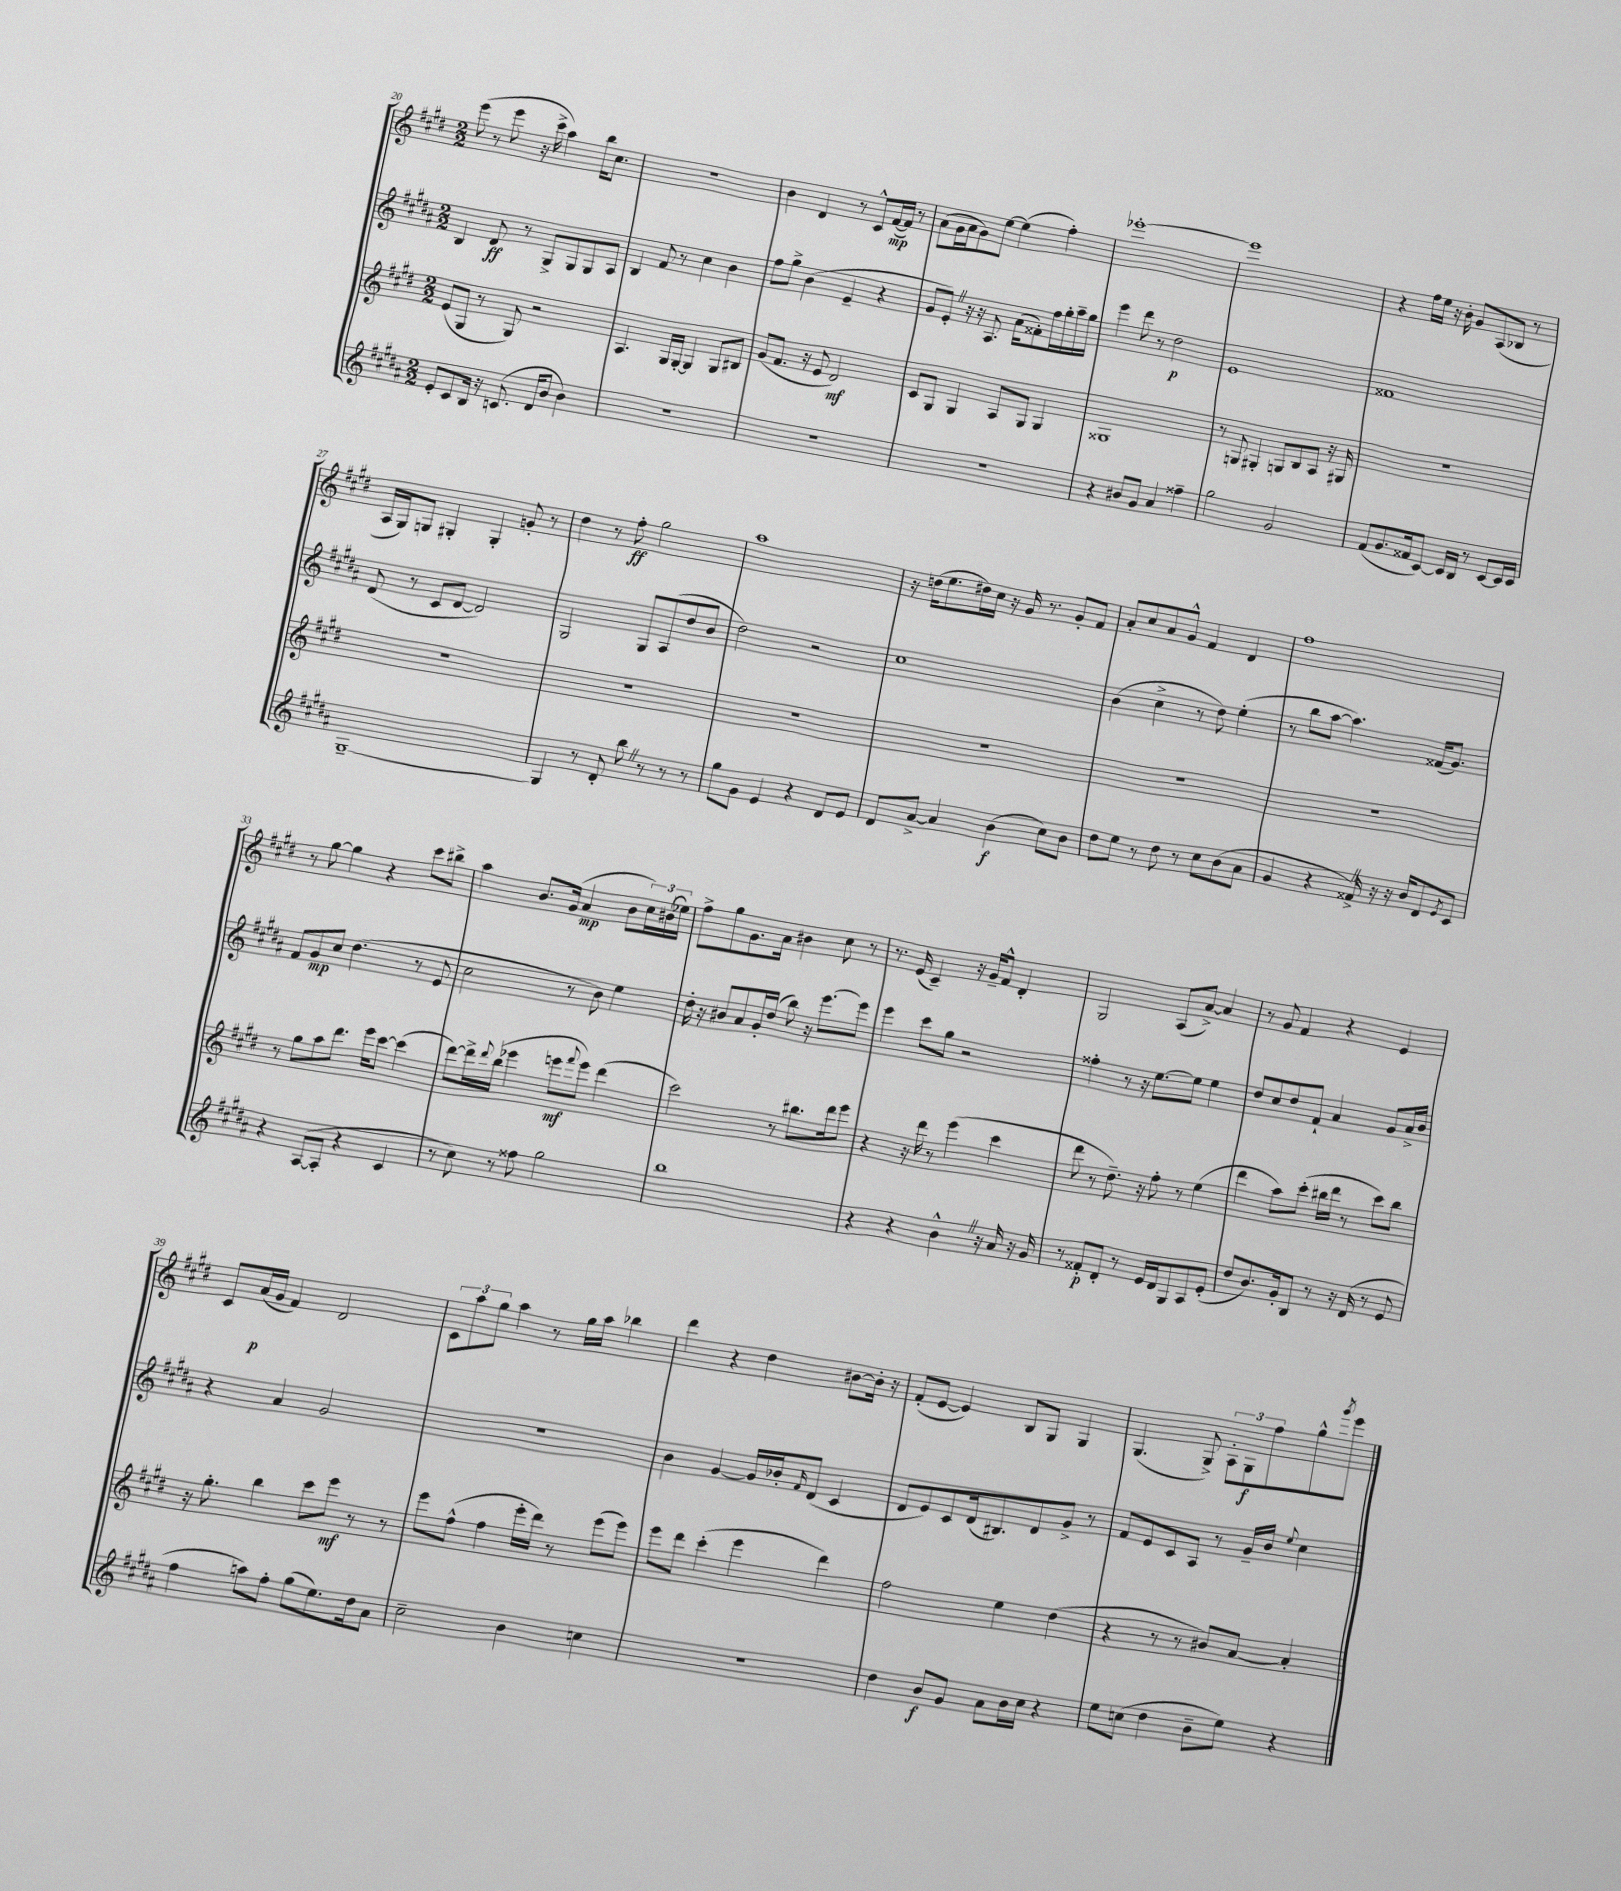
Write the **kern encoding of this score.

**kern	**kern	**kern	**kern
*staff4	*staff3	*staff2	*staff1
*clefG2	*clefG2	*clefG2	*clefG2
*k[f#c#g#d#a#]	*k[f#c#g#d#]	*k[f#c#g#d#a#]	*k[f#c#g#d#]
*M2/2	*M2/2	*M2/2	*M2/2
8e'/L	(8e/L	4B/	(8eee\
8c#/	8G#/J	.	8r
16B/Jk	8r	8d#/	8eee\
16r	.	.	.
(8.c/	8G#/)	8r	16r
.	.	.	16ccc#^\
.	2r	8G#^/L	4aa\)
16d#/LK	.	.	.
8b/J	.	8G#/	.
4b\)	.	8G#/	16bb\LK
.	.	.	8.cc#\J
.	.	8A#/J	.
=	=	=	=
1r	4.A/	4B/	1r
.	.	8f#/	.
.	16G#/LL	8r	.
.	[16G#'/JJ	.	.
.	4G#/]	4cc#\	.
.	8G#/L	4b\	.
.	8B#/J	.	.
=	=	=	=
1r	(8g#/L	8ff#\L	4b\
.	8.f#/J	8gg#^\J	.
.	.	(4b\	4d#/
.	16r	.	.
.	8e/	.	.
.	2d#/)	4e~/	8r
.	.	.	8c#^^/L
.	.	4r	([16f#/L
.	.	.	16f#/]JJ)
.	.	.	8r
=	=	=	=
1r	8c#/L	8g#/L	(8a\L
.	8G#/J	8e'/J)	16g#\L
.	.	.	16a\J
.	4G#/	16r	8g#\)
.	.	16r	.
.	.	8.A#/	[8ee\J
.	8A/L	.	(4ee\]
.	.	(16a#\LK	.
.	8G#/J	8f##'\)	.
.	4G#/	16ff#\L	4ff#'\)
.	.	16gg#'\	.
.	.	16aa#~\	.
.	.	16gg#\JJ	.
=	=	=	=
4r	1G##	4eee\	[1eee-'
8b#/L	.	8ddd#\	.
8g#/J	.	8r	.
4a#/	.	2dd#\	.
4ff##~\	.	.	.
=	=	=	=
2gg#\	8r	1e	1eee-]
.	8G/	.	.
.	4G#'/	.	.
2g#/	8G/L	.	.
.	8B/	.	.
.	8A/J	.	.
.	16r	.	.
.	16G#/	.	.
=	=	=	=
(8f#/L	1r	1f##	4r
8.g#/	.	.	.
.	.	.	16ff#\LL
16f##/k	.	.	16ee\JJ
[8c#/J)	.	.	16r
.	.	.	16b'\
16c#/]LL	.	.	8g#/L
16B/JJ	.	.	.
8r	.	.	(8A/
[8c#/L	.	.	8B-/J
16c#/]L	.	.	8r
16c#/JJ	.	.	.
=	=	=	=
[1G#~	1r	(8d#/	16A/LL
.	.	.	16G#/J)
.	.	8r	8G/J
.	.	8c#/L	4G#'/
.	.	[8d#/J	.
.	.	2d#/])	4G#'/
.	.	.	8g'/
.	.	.	8r
=	=	=	=
4G#/]	1r	2G#/	4dd#\
8r	.	.	8r
8d#'/	.	.	8ff#'\
8bb\	.	8G#/L	2gg#\
8r	.	(8A#/	.
8r	.	8dd#/	.
8r	.	8b/J	.
=	=	=	=
8gg#\L	1r	2dd#\)	1aa
8g#\J	.	.	.
4e/	.	.	.
4r	.	2r	.
8d#/L	.	.	.
8e/J	.	.	.
=	=	=	=
8d#/L	1r	1cc#	16r
.	.	.	(16dd\LK
[8a#^/J	.	.	8.ee\
4a#/]	.	.	.
.	.	.	16dd#\L)
.	.	.	16cc#\JJ
.	.	.	16r
(4b\	.	.	16g#/
.	.	.	8.r
8cc#\L)	.	.	8g#'/L
8b\J	.	.	8f#/J
=	=	=	=
8dd#\L	1r	(4b\	8a'/L
8ee\J	.	.	8cc#/
8r	.	4cc#^\	8a/
8dd#\	.	.	8g#^^/J
8r	.	8r	4f#/
8cc#\L	.	8dd#\)	.
(8b\	.	(4ee'\	4d#/
8a#\J	.	.	.
=	=	=	=
4g#/	1r	8r	1ff#
.	.	8bb\L	.
4r	.	[8aa#\J	.
.	.	4.aa#\])	.
16f##^/)	.	.	.
16r	.	.	.
16r	.	.	.
16b/LK	.	.	.
8d#/	.	(16f##/LK	.
.	.	8.g#/J)	.
8qe/	.	.	.
8c#/J	.	.	.
=	=	=	=
4r	8r	8f#/L	8r
.	8gg#\L	8g#/	[8gg#\
([8A#/L	8aa\	8cc#/J	4gg#\]
8A#'/]J	8.ddd#\J	(4.dd#\	.
4r	.	.	4r
.	16eee\LK	.	.
.	[8ccc#\J	.	.
4c#/	(4ccc#\]	8r	8ccc#\L
.	.	8e/	8bb#^\J
=	=	=	=
8r	[8ddd#\L)	2cc#\	4aa\
8cc#\)	16ddd#^\]L	.	.
.	8qqddd#/	.	.
.	(16bb\JJ	.	.
8r	4eee-\	.	8.b/L
8ff##\	.	.	.
.	.	.	(16g#/Jk
2gg#\	8eee\L	8r	4a/
.	8qqfff#/	.	.
.	8eee\J)	8b\)	.
.	(4ddd#\	4ee\	8b\L
.	.	.	24cc#\L)
.	.	.	(24b#\
.	.	.	24ee-\JJ)
=	=	=	=
1bb	2ccc#\)	16dd#'\	8ff#^\L
.	.	16r	.
.	.	8b#/L	8gg#\
.	.	8a#/	8.g#\
.	.	16g#'/L	.
.	.	(16dd#/JJ	16a\Jk
.	8r	8bb\)	4b#\
.	8.bb#\L	16r	.
.	.	[8.eee\L	.
.	.	.	8cc#\
.	16ddd#\k	.	.
.	8eee\J	8eee\]J	8r
=	=	=	=
4r	4r	4eee\	8.r
.	.	.	(16e/
4r	16r	8ccc#\L	4c#~/)
.	16ddd#\	.	.
.	8r	8gg#\J	.
4b^^\	(4eee\	2r	16r
.	.	.	16g#~/LK
.	.	.	8f#^^/J
16r	4ccc#\	.	4d#'/
16a#/	.	.	.
16r	.	.	.
16g#/	.	.	.
=	=	=	=
8r	8ddd#\	4ff##'\	2G#/
8f##'/L	8r	.	.
8d#'/J	8.dd#~\)	8r	.
8r	.	16r	.
.	16r	[8.ee\L	.
16e/LL	8ff#'\	.	(8A/L
16d#/J	.	.	.
8G#/	8r	8ee\]J	[8a^/J)
8A#/	(4ee\	4ee\	4a/]
(8e'/J	.	.	.
=	=	=	=
8dd#/L	4ddd#\	8dd#/L	8r
8.b/)	.	8cc#/	8g#/
.	8aa\L)	8dd#/	4f#/
16g#'/k	.	.	.
8B/J	(8ccc#'\J	8f#`/J	.
8r	16bb#\LL	4a#/	4r
.	16ddd#\JJ	.	.
16r	8r	.	.
(16d#/	.	.	.
8r	8ccc#\L)	8g#/L	4e/
8e/	8bb#\J	16a#^/L	.
.	.	16b/JJ	.
=	=	=	=
4ff#\	16r	4r	8c#/L
.	8.gg#'\	.	.
.	.	.	(16a/L
.	.	.	16g#/JJ
8aa\L)	4bb\	4a#/	4f#/)
8ff#'\J	.	.	.
(8gg#\L	8ccc#\L	2g#/	2d#/
8.ee\)	8eee\J	.	.
.	8r	.	.
16dd#\k	.	.	.
8a#\J	8r	.	.
=	=	=	=
2cc#~\	8eee\L	1r	12c#\L
.	.	.	12aa\
.	(8ff#^^\J	.	.
.	.	.	12gg#\J
.	4ff#\	.	4aa\
4b\	16eee'\LL	.	8r
.	16ddd#\JJ)	.	.
.	8r	.	16gg#\LL
.	.	.	16aa\JJ
4cc\	(8eee\L	.	4bb-\
.	8eee\J)	.	.
=	=	=	=
1r	8eee\L	4b\	4ddd#\
.	8ddd#\J	.	.
.	(4ccc#'\	[4g#/	4r
.	4eee\	16g#/]LL	4dd#\
.	.	16b-'/J	.
.	.	16qqf#/	.
.	.	(8d#/J	.
.	4ddd#\)	4c#/	[8b#\L
.	.	.	16b#'\]Jk
.	.	.	16r
=	=	=	=
4dd#\	2ff#\	8d#/L	(8f#'/L
.	.	8e/)	[8e/J
8b/L	.	8c#/	4e/])
8g#/J	.	(16d#/k	.
.	.	8.B#/)	.
8a#\L	4ee\	.	8B/L
16b\L	.	8d#/	8G#/J
16cc#\JJ	.	.	.
4r	(4dd#\	8g#^/J	4G#/
.	.	8r	.
=	=	=	=
8ee\L	4r	8f#/L	(4.G#/
(8cc\J	.	8e/	.
4dd#\	8r	8c#/	.
.	8r	8A#/J	8G#^/)
8b~\L	8b#/L)	8r	12A'\L
.	.	.	12G#\
8ee\J)	[8a/J	16g#~/LL	.
.	.	.	12ff#\
.	.	16b/JJ	.
.	.	8qqee/	.
4r	4a'/]	4cc#\	8gg#^^\
.	.	.	8qggg#/
.	.	.	8eee\J
==	==	==	==
*-	*-	*-	*-
